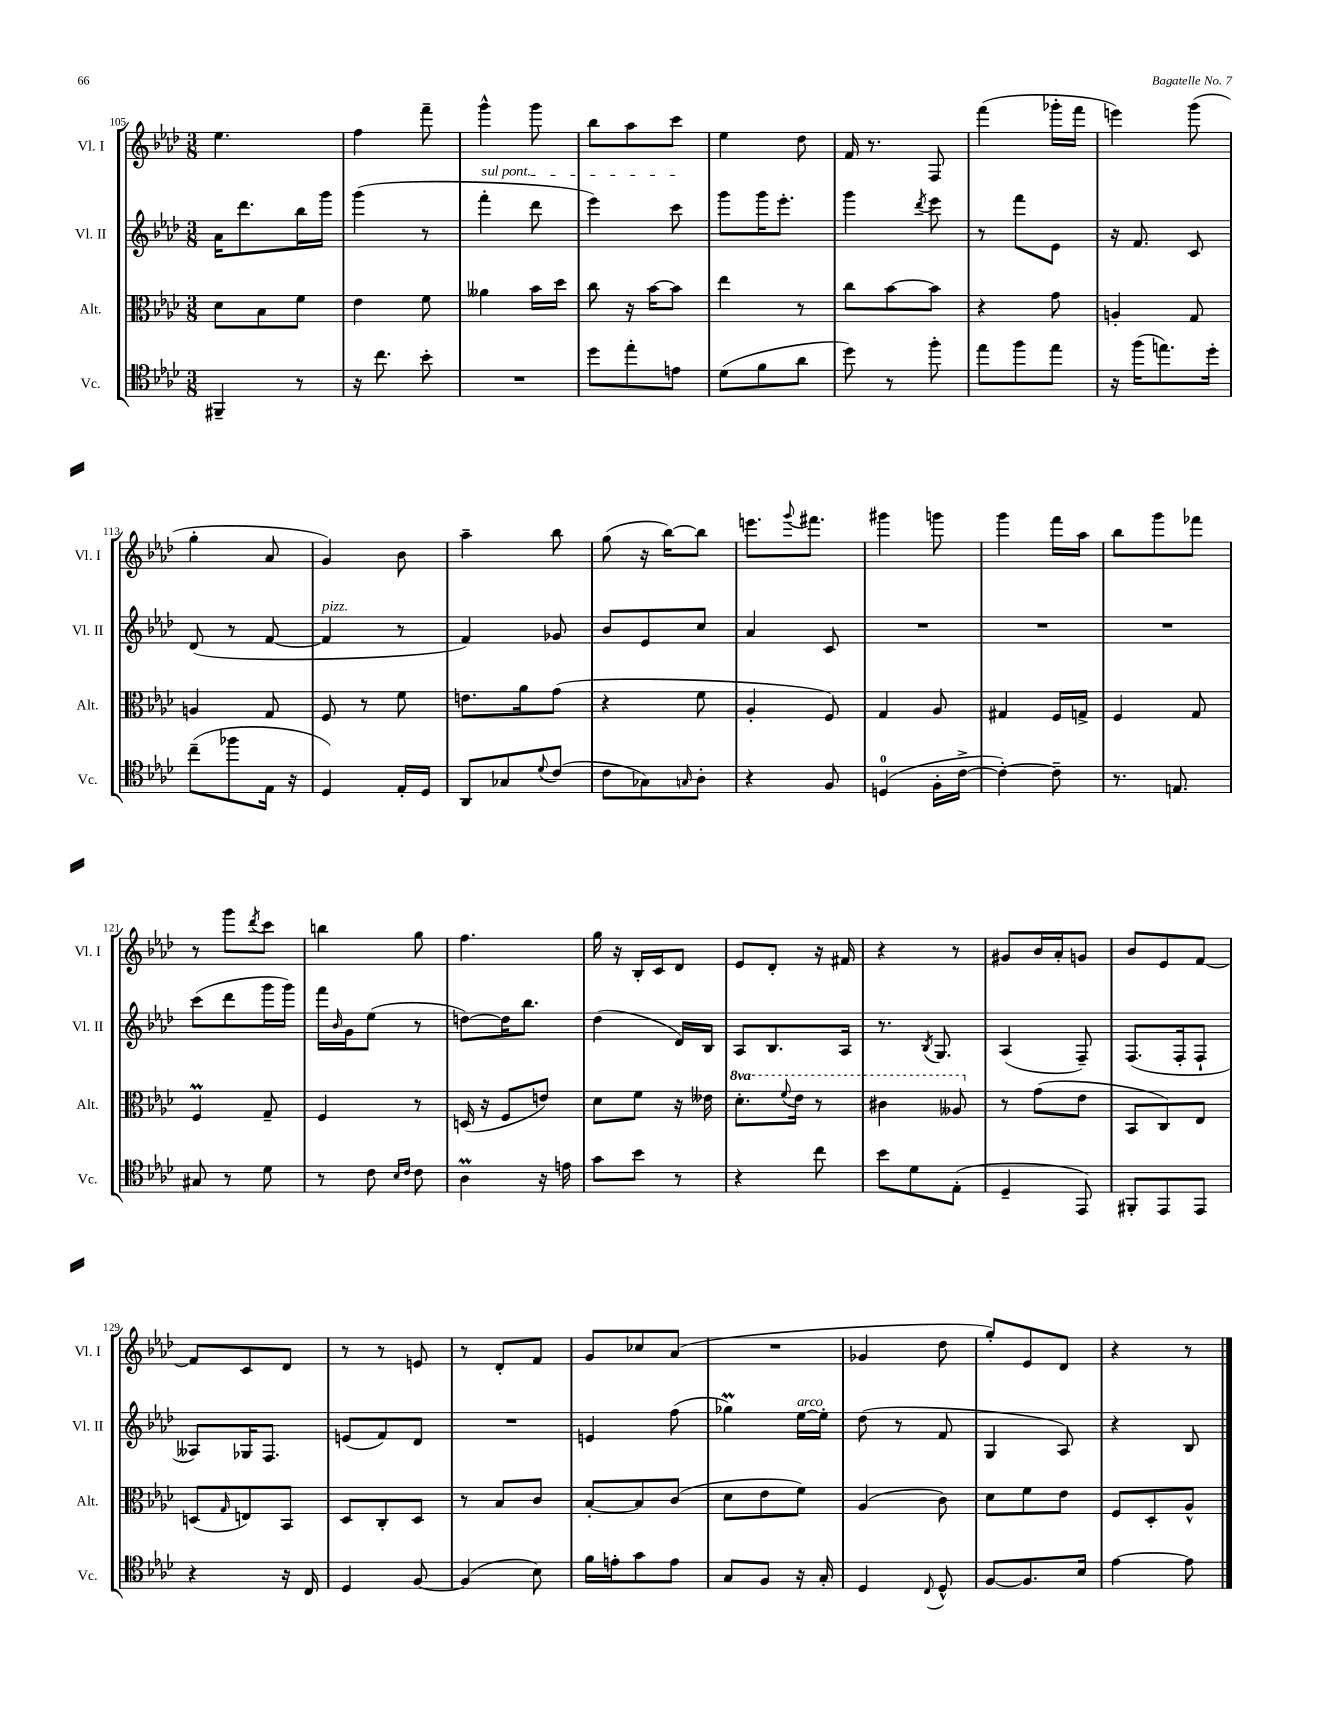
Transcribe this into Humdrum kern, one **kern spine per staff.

**kern	**kern	**kern	**kern
*staff4	*staff3	*staff2	*staff1
*clefC4	*clefC3	*clefG2	*clefG2
*k[b-e-a-d-]	*k[b-e-a-d-]	*k[b-e-a-d-]	*k[b-e-a-d-]
*M3/8	*M3/8	*M3/8	*M3/8
4FF#~/	8d-\L	16a-\LK	4.ee-\
.	.	8.ddd-\	.
.	8B-\	.	.
8r	8f\J	16bb-\L	.
.	.	16ggg\JJ	.
=	=	=	=
16r	4e-\	(4ggg\	4ff\
8.cc\	.	.	.
8b-'\	8f\	8r	8fff~\
=	=	=	=
4.r	4a--\	4fff'\	4ggg^^\
.	16b-\LL	8ddd-\	8ggg\
.	16dd-\JJ	.	.
=	=	=	=
8dd-\L	8cc\	4eee-\)	8bb-\L
8ee-'\	16r	.	8aa-\
.	[16b-\LK	.	.
8e\J	8b-\]J	8ccc\	8ccc\J
=	=	=	=
(8d-\L	4ee-\	8ggg\L	4ee-\
8f\	.	16ggg\K	.
.	.	8.eee-'\J	.
8a-\J	8r	.	8dd-\
=	=	=	=
8dd-\)	8cc\L	4ggg\	16f/
.	.	.	8.r
8r	[8b-\	.	.
.	.	8qddd-/	.
8ff'\	8b-\]J	8eee-\	8F/
=	=	=	=
8ee-\L	4r	8r	(4fff\
8ff\	.	8fff\L	.
8ee-\J	8g\	8e-\J	16ggg-'\LL
.	.	.	16fff\JJ
=	=	=	=
16r	4A'/	16r	4eee\)
(16ff\LK	.	8.f/	.
8.ee\)	.	.	.
.	8G/	8c/	(8ggg\
16dd-'\Jk	.	.	.
=	=	=	=
(8cc~\L	4A/	(8d-/	4gg'\
8ff-\	.	8r	.
16E-\Jk	8G/	[8f/	8a-/
16r	.	.	.
=	=	=	=
4D-/)	8F/	4f/]	4g/)
.	8r	.	.
16E-'/LL	8f\	8r	8b-\
16D-/JJ	.	.	.
=	=	=	=
8AA-/L	8.e\L	4f/)	4aa-~\
8G-/	.	.	.
.	16a-\k	.	.
8qqd-/	.	.	.
(8c/J	(8g\J	8g-/	8bb-\
=	=	=	=
8c\L	4r	8b-/L	(8gg\
8G-\)	.	8e-/	16r
.	.	.	[16bb-\LK)
16qqG/	.	.	.
8A-'\J	8f\	8cc/J	8bb-\]J
=	=	=	=
4r	4A-'/	4a-/	8.eee\L
.	.	.	8qqggg/
.	.	.	8.fff#\J
8F/	8F/)	8c/	.
=	=	=	=
(4D/	4G/	4.r	4ggg#\
16F'\LL	8A-/	.	8ggg\
[16c^\JJ	.	.	.
=	=	=	=
4c'\_)	4G#/	4.r	4ggg\
8c~\]	16F/LL	.	16fff\LL
.	16G^/JJ	.	16aa-\JJ
=	=	=	=
8.r	4F/	4.r	8bb-\L
.	.	.	8ggg\
8.E/	.	.	.
.	8G/	.	8fff-\J
=	=	=	=
8G#/	4F/	(8ccc\L	8r
8r	.	8ddd-\	8ggg\L
.	.	.	8qddd-/
8d-\	8G~/	16ggg\L	8ccc\J
.	.	16ggg\JJ)	.
=	=	=	=
8r	4F/	16fff\LL	4bb\
.	.	16qqb-/	.
.	.	16g\J	.
8c\	.	(8ee-\J	.
16qqB-/LL	.	.	.
16qqc/JJ	.	.	.
8c\	8r	8r	8gg\
=	=	=	=
4A-\	(16D/	[8dd\L)	4.ff\
.	16r	.	.
.	8F/L	16dd\]K	.
.	.	8.bb-\J	.
16r	8e/J)	.	.
16e\	.	.	.
=	=	=	=
8g\L	8d-\L	(4dd-\	16gg\
.	.	.	16r
8b-\J	8f\J	.	16B-'/LL
.	.	.	16c/J
8r	16r	16d-/LL)	8d-/J
.	16e--\	16B-/JJ	.
=	=	=	=
4r	8.dd-'\L	8A-/L	8e-/L
.	.	8.B-/	8d-'/J
.	8qqff/	.	.
.	16ee-\Jk	.	.
8cc\	8r	.	16r
.	.	16A-/Jk	16f#/
=	=	=	=
8b-\L	4cc#\	8.r	4r
8d-\	.	.	.
.	.	8qB-/	.
.	.	8.G/	.
(8E-'\J	8a--/	.	8r
=	=	=	=
4D-~/	8r	(4A-/	8g#/L
.	(8g\L	.	16b-/L
.	.	.	16a-'/J
8EE-/)	8e-\J	8F~/)	8g/J
=	=	=	=
8FF#'/L	8BB-/L	(8.F/L	8b-/L
8EE-/	8C/)	.	8e-/
.	.	16F'/k	.
8EE-/J	8E-/J	8F`/J	[8f/J
=	=	=	=
4r	(8D/L	8A--/L)	8f/]L
.	16qqG/	.	.
.	8E/)	16G-/K	8c/
.	.	8.F/J	.
16r	8BB-/J	.	8d-/J
16C/	.	.	.
=	=	=	=
4D-/	8D-/L	(8e/L	8r
.	8C'/	8f/)	8r
[8F/	8D-/J	8d-/J	8e/
=	=	=	=
(4F/]	8r	4.r	8r
.	8B-/L	.	8d-'/L
8B-\)	8c/J	.	8f/J
=	=	=	=
16f\LL	[8B-'/L	4e/	8g/L
16e'\J	.	.	.
8g\	8B-/]	.	8cc-/
8e\J	(8c/J	(8ff\	(8a-/J
=	=	=	=
8G/L	8d-\L	4gg-\)	4.r
8F/J	8e-\	.	.
16r	8f\J)	[16ee-\LL	.
16G'/	.	16ee-'\]JJ	.
=	=	=	=
4D-/	(4A-/	(8dd-\	4g-/
.	.	8r	.
8qqC/	.	.	.
8D-^^/	8c\)	8f/	8dd-\
=	=	=	=
[8F/L	8d-\L	4G/	8gg'/L)
8.F/]	8f\	.	8e-/
.	8e-\J	8A-/)	8d-/J
16B-/Jk	.	.	.
=	=	=	=
[4e-\	8F/L	4r	4r
.	8D-'/	.	.
8e-\]	8A-^^/J	8B-/	8r
==	==	==	==
*-	*-	*-	*-
